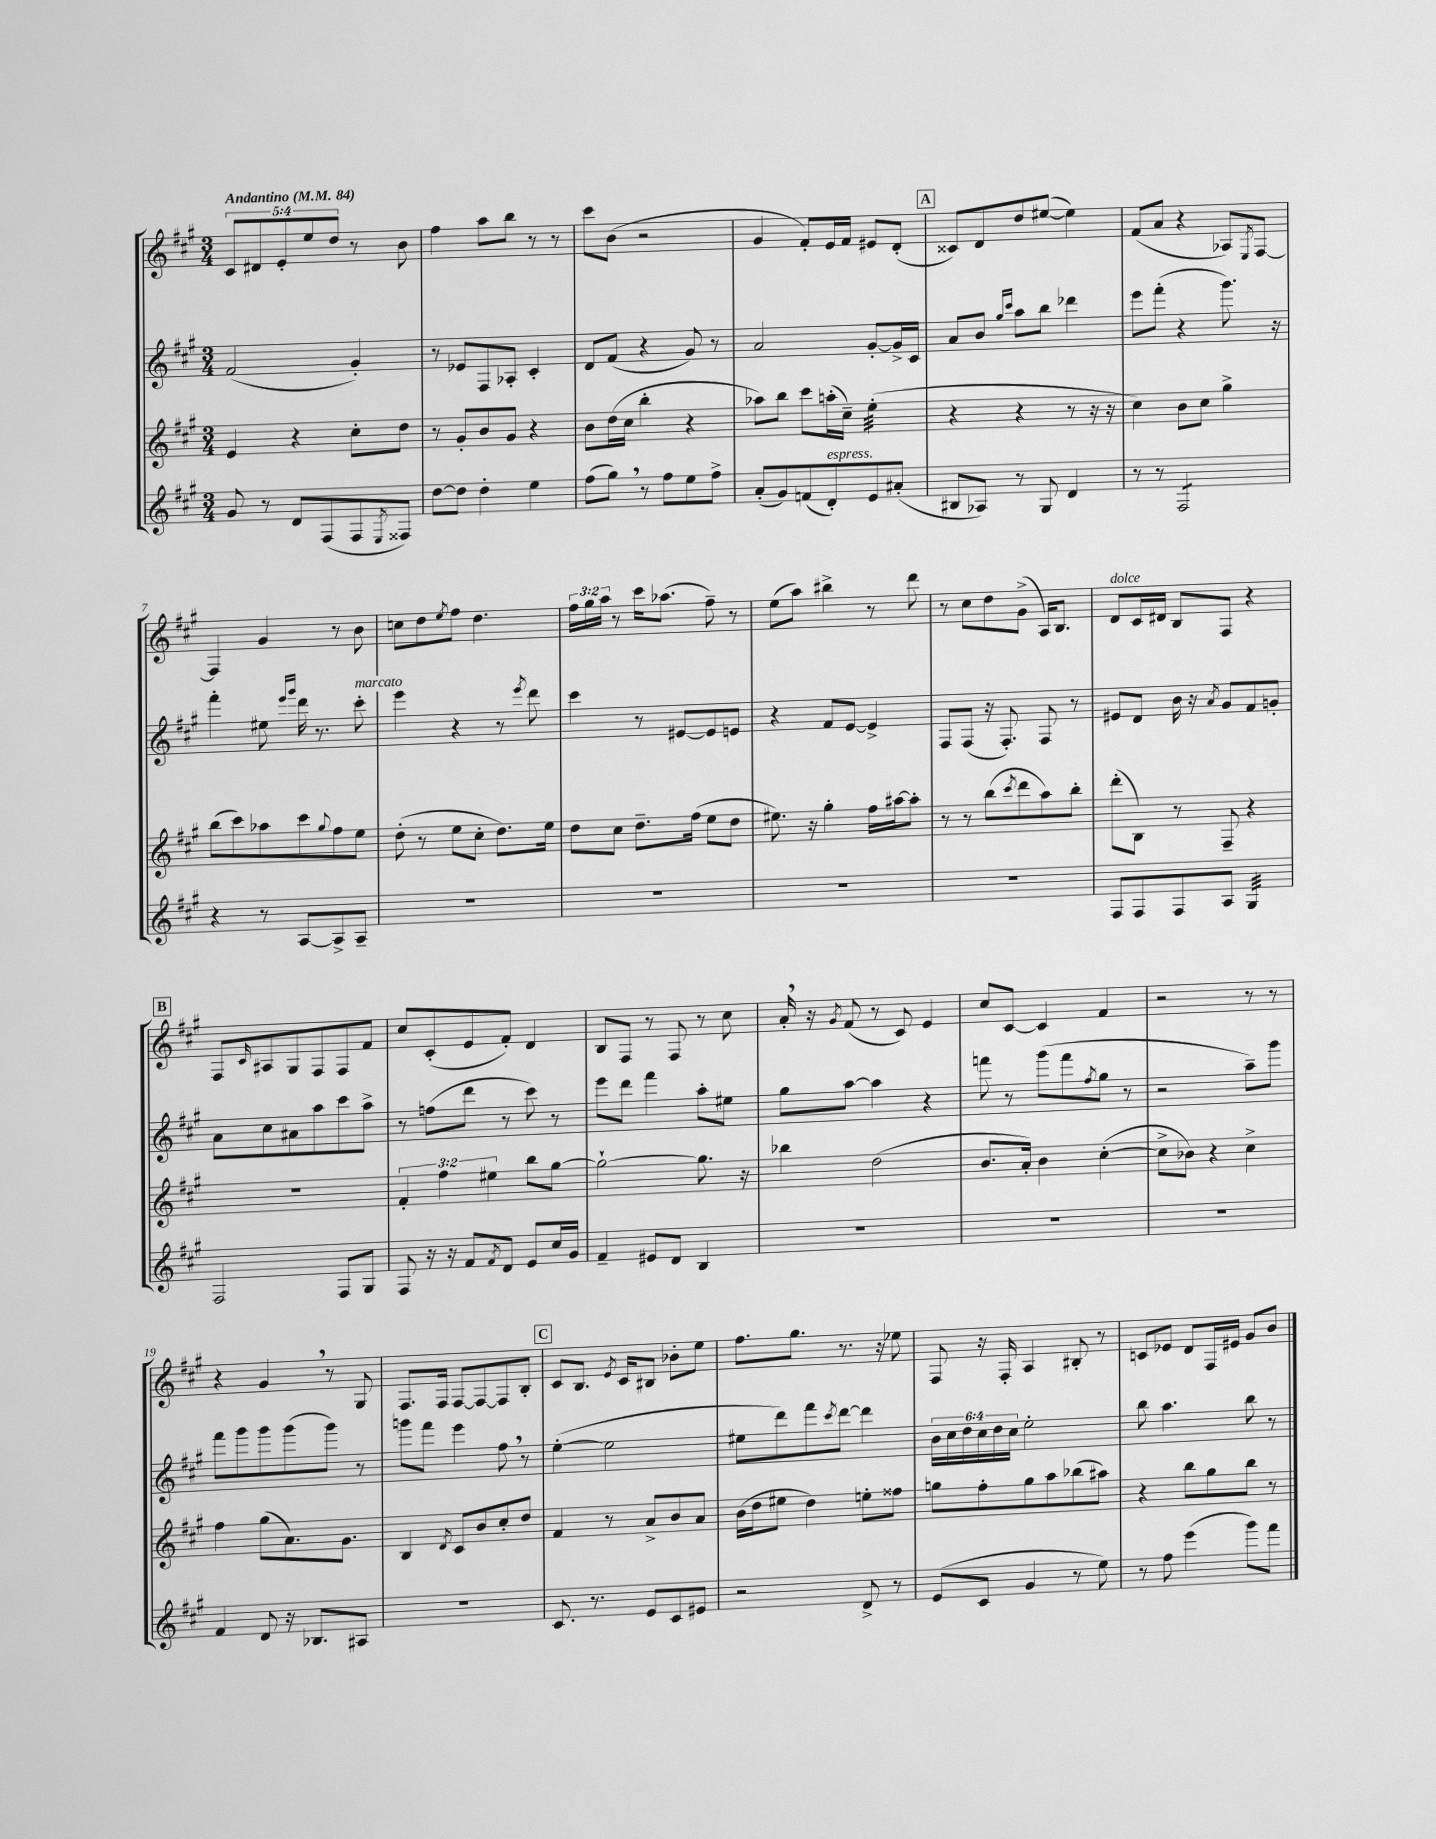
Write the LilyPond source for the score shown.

<<
\new StaffGroup <<
\new Staff = "s0" {
    \clef treble \key a \major \numericTimeSignature \time 3/4 \override Staff.TupletNumber.text = #tuplet-number::calc-fraction-text \tempo "Andantino" 4 = 84
    \tuplet 5/4 { cis'8 dis'8 e'8-. e''8 d''8 } r8 b'8 |
    fis''4 a''8 b''8 r8 r8 |
    cis'''8 b'8( r2 |
    gis'4 fis'8-.) e'16 fis'16 eis'8 d'8-.( |
    \mark \markup { \box "A" } cisis'8) d'8 d''8 eis''8~( eis''4) |
    fis'8( a'8 r4 aes8) \acciaccatura { e8 } fis8~ |
    fis4 gis'4 r8 b'8 |
    c''8 d''8 \acciaccatura { e''8 } fis''8 d''4. |
    \tuplet 3/2 { fis''16 gis''16 a''16 } r8 cis'''16 aes''8.( fis''8--) r8 |
    e''8( a''8) bis''4-> r8 d'''8 |
    r8 cis''8 d''8 gis'8->( a16) b8. |
    d'8^\markup { \italic "dolce" } cis'16 dis'16 b8 fis8 r4 |
    \mark \markup { \box "B" } fis8 \grace { cis'16 } ais8 gis8 fis8 fis8 fis'8 |
    cis''8 cis'8-.( e'8 fis'8-.) d'4 |
    b8 fis8 r8 fis8 r8 cis''8 |
    a'16-. \breathe r16 \acciaccatura { gis'8 } fis'8( r8 cis'8) e'4 |
    cis''8 cis'8~ cis'4 fis'4 |
    r2 r8 r8 |
    r4 gis'4 \breathe r8 gis8 |
    fis8. fis16 fis8~ fis8~ fis8 b8-. |
    \mark \markup { \box "C" } cis'8 b8. \acciaccatura { e'8 } cis'16 bis8 bes'8-. e''8 |
    fis''8. gis''8. r8. r16 ees''8 |
    fis8 r16 fis16-. a4 bis8-. r8 |
    c'8 ees'8 d'8 fis16 eis'16 gis'8 b'8 \bar "|." |
}
\new Staff = "s1" {
    \clef treble \key a \major \numericTimeSignature \time 3/4 \override Staff.TupletNumber.text = #tuplet-number::calc-fraction-text
    fis'2( gis'4-.) |
    r8 ees'8 fis8 aes8-. cis'4-. |
    d'8 fis'8( r4 gis'8) r8 |
    a'2 gis'8~-. gis'16-> cis'16 |
    \mark \markup { \box "A" } a'8 b'8 \grace { gis''16 cis'''16 } a''8 b''8 des'''4 |
    e'''8 fis'''8-.( r4 gis'''8.) r16 |
    fis'''4-. eis''8 \grace { e'''16 gis'''16 } d'''16 r8. cis'''8-.^\markup { \italic "marcato" } |
    e'''4 r4 r8 \acciaccatura { e'''8 } d'''8 |
    cis'''4 r8 eis'8~ eis'8 e'8 |
    r4 fis'8 e'8~ e'4-> |
    fis8 fis8( r16 fis8.-.) fis8 r8 |
    eis'8 d'8 b'16 r16 \acciaccatura { a'8 } gis'8 fis'8 g'8-. |
    \mark \markup { \box "B" } a'8 cis''8 ais'8 a''8 cis'''8 a''8-> |
    r8 f''8( d'''8 r8 cis'''8) r8 |
    e'''8 d'''8 fis'''4 a''8-. eis''8 |
    gis''8 a''8~ a''4 r4 |
    f'''8 r8 gis'''8( f'''8 \acciaccatura { fis''8 } gis''8 r8 |
    r2 a''8--) gis'''8 |
    fis'''8 gis'''8 gis'''8 gis'''8( gis'''8) r8 |
    g'''8 fis'''8 e'''4 fis''8 \breathe r8 |
    \mark \markup { \box "C" } e''4~-.( e''2 |
    eis''8 d'''8) fis'''8 \acciaccatura { cis'''8 } d'''8~ d'''4 |
    \tuplet 6/4 { b'16 cis''16 d''16 cis''16 d''16 cis''16 } e''2-. |
    b''8 a''4. b''8 r8 \bar "|." |
}
\new Staff = "s2" {
    \clef treble \key a \major \numericTimeSignature \time 3/4 \override Staff.TupletNumber.text = #tuplet-number::calc-fraction-text
    e'4 r4 cis''8-. d''8 |
    r8 gis'8-. b'8 gis'8 r4 |
    b'8 d''16( cis''16 b''4-. r4 |
    aes''8) b''8 cis'''8 a''16-.( cis''16--) e''4:32-.( |
    \mark \markup { \box "A" } r4 r4 r8 r16 r16 |
    cis''4) b'8 cis''8 gis''4-> |
    b''8( cis'''8) aes''8 cis'''8 \appoggiatura { gis''8 } fis''8 e''8 |
    d''8-.( r8 e''8 cis''8-. d''8.) e''16 |
    d''8 cis''8 d''8.-- fis''16( e''8 d''8 |
    eis''8.) r16 gis''4-. fis''16 ais''16~ ais''8-. |
    r8 r8 b''8( \acciaccatura { cis'''8 } d'''8 a''8) b''8-. |
    d'''8-.( b8) r8 fis8-- r4 |
    \mark \markup { \box "B" } R2. |
    \tuplet 3/2 { fis'4-. fis''4 eis''4 } b''8 gis''8~ |
    gis''2~-! gis''8. r16 |
    bes''4 d''2( |
    b'8. a'16-.) b'4 cis''4~-.( |
    cis''8-> bes'8) r4 cis''4-> |
    fis''4 gis''8( a'8.) gis'8. |
    b4 \acciaccatura { d'8 } cis'8 b'8 cis''8-. d''8 |
    \mark \markup { \box "C" } fis'4 r8 a'8-> b'8 a'8 |
    b'16( d''16 eis''8 d''4) e''8-. fisis''8 |
    g''8 fis''8-. g''8 a''8 bes''8( ais''8) |
    r4 b''8 gis''8 b''8 r8 \bar "|." |
}
\new Staff = "s3" {
    \clef treble \key a \major \numericTimeSignature \time 3/4
    gis'8 r8 d'8 fis8( fis8 \acciaccatura { e8 } fisis8) |
    d''8~ d''8 d''4-. e''4 |
    fis''8( gis''8) \breathe r8 fis''8 e''8 fis''8-> |
    a'8-.( gis'8) f'8( d'8-.^\markup { \italic "espress." }) e'8 ais'8-.( |
    \mark \markup { \box "A" } bis8 aes8) r8 gis8 d'4 |
    r8 r8 fis2:8 |
    r4 r8 a8~ a8-> a8-- |
    R2. |
    R2. |
    R2. |
    R2. |
    fis8 fis8 fis8 a8 gis4:32 |
    \mark \markup { \box "B" } fis2 fis8 gis8 |
    fis8 r16 r16 fis'8 \acciaccatura { fis'8 } d'8 e'8 cis''16 gis'16 |
    fis'4-- eis'8 d'8 b4 |
    R2. |
    R2. |
    R2. |
    fis'4 d'8 r16 bes8. ais8 |
    R2. |
    \mark \markup { \box "C" } cis'8. r8. e'8 cis'8 eis'8 |
    r2 d'8-> r8 |
    e'8( cis'8 gis'4 r8 e''8) |
    r8 fis''8 e'''4( gis'''8) fis'''8 \bar "|." |
}
>>
>>
